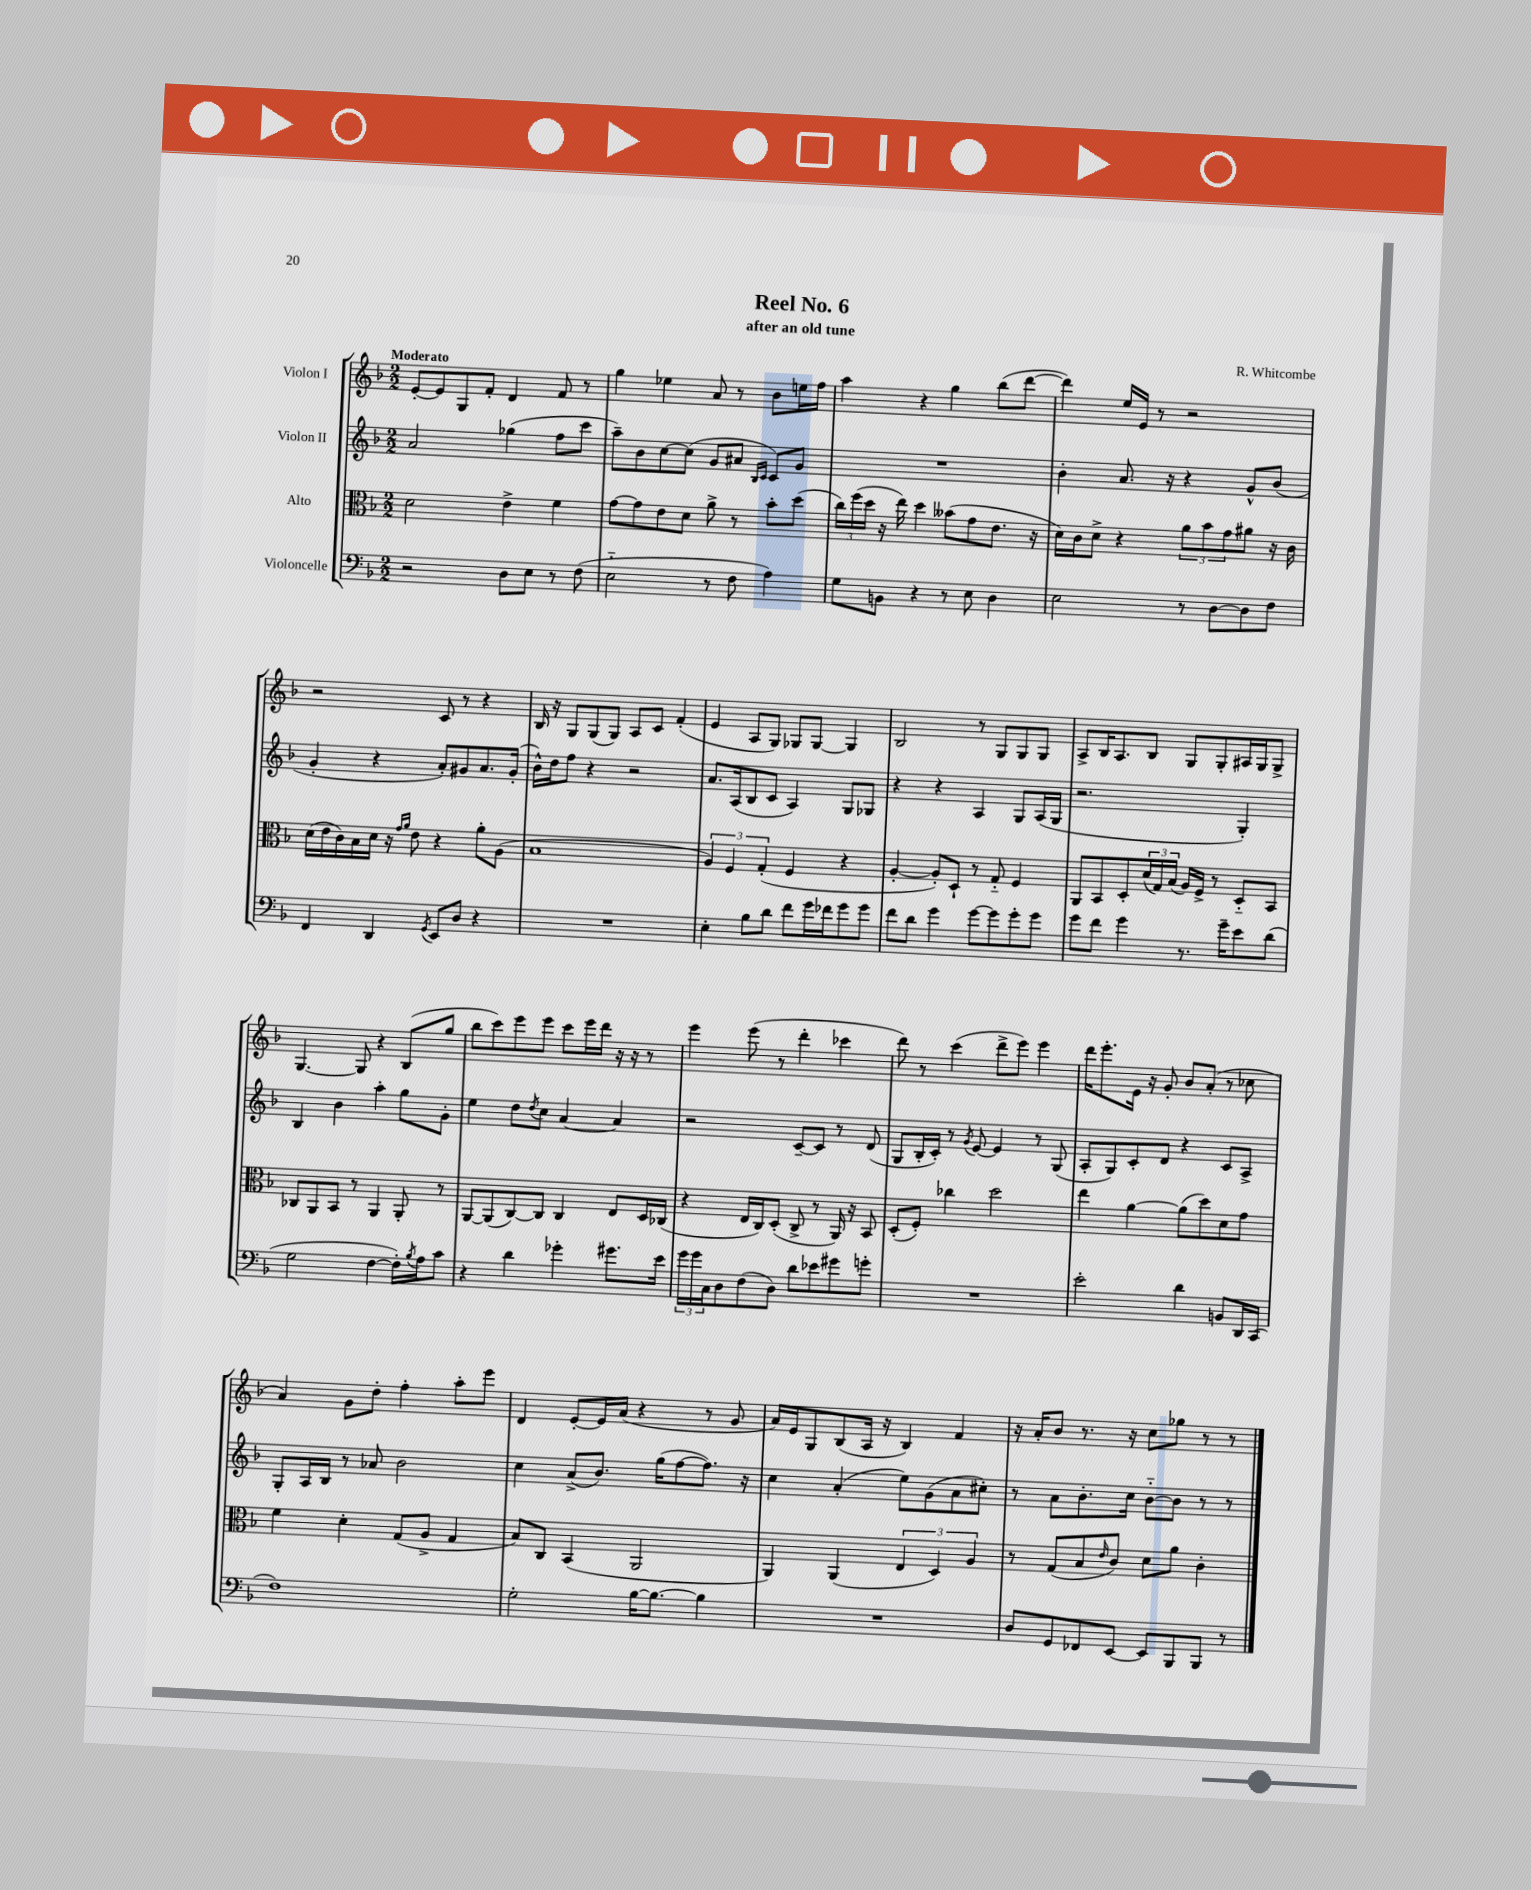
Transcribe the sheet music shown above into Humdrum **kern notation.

**kern	**kern	**kern	**kern
*part4	*part3	*part2	*part1
*staff4	*staff3	*staff2	*staff1
*I"Violoncelle	*I"Alto	*I"Violon II	*I"Violon I
*clefF4	*clefC3	*clefG2	*clefG2
*k[b-]	*k[b-]	*k[b-]	*k[b-]
*M2/2	*M2/2	*M2/2	*M2/2
=1	=1	=1	=1
!	!	!	!LO:TX:a:B:t=Moderato
2r	2d\	2a/	[8e'/L
.	.	.	8e/]
.	.	.	8G/
.	.	.	8f'/J
8D\L	4e^\	(4gg-X\	4d/
8E\J	.	.	.
8r	4f\	8ff\L	8f/
(8F\	.	8ccc\J	8r
=2	=2	=2	=2
2E\	[8g\L	8aa~\L)	4gg\
.	8g\]	8b-\	.
.	8e\	[8cc\	4ee-X\
.	8d\J	(8cc\J]	.
8r	8a^\	8g/L	8a/
8F\	8r	8a#X/J	8r
.	.	16qqB-/LL	.
.	.	16qqc/JJ	.
4A\)	8b-'\L	8c/L)	8b-\L
.	(8dd\J	8g/J	16een\L
.	.	.	16ff\JJ
=3	=3	=3	=3
8G\L	24cc\LL)	1r	4aa\
.	(24ff\	.	.
.	24dd\JJ	.	.
8BBn\J	16r	.	.
.	16ee\)	.	.
4r	4dd\	.	4r
8r	(8b--X\L	.	4gg\
8E\	8g\	.	.
4D\	8.e\J	.	(8bb-\L
.	.	.	[8ddd\J
.	16r	.	.
=4	=4	=4	=4
2E\	16d\LL)	4b-'\	4ddd\])
.	16c\J	.	.
.	8d^\J	.	.
.	4r	8.a/	16ee/LL
.	.	.	16e/JJ
.	.	.	8r
.	.	16r	.
8r	12a\L	4r	2r
.	12b-\	.	.
[8D\L	.	.	.
.	12g\	.	.
8D\]	8a#X\J	8g^^/L	.
8F\J	16r	(8b-/J	.
.	16c\	.	.
!!LO:LB:g=z
=5	=5	=5	=5
4FF/	(16d\LL	4g'/	2r
.	16e\	.	.
.	16c\)	.	.
.	16B-\	.	.
4DD/	16d\JJ	4r	.
.	16r	.	.
.	16qqg/LL	.	.
.	16qqa/JJ	.	.
.	8e\	.	.
8qGG/	.	.	.
8EE/L	4r	8a'/L)	8c/
8D/J	.	8g#X/	8r
4r	8a'\L	8.a/	4r
.	(8A\J	.	.
.	.	(16g#'/Jk	.
=6	=6	=6	=6
1r	1B-	16b-^^\LL)	16B-/
.	.	16dd\J	16r
.	.	8ff\J	8G/L
.	.	4r	(8G/
.	.	.	8G/J)
.	.	2r	8A/L
.	.	.	8c/J
.	.	.	(4f'/
=7	=7	=7	=7
4E'\	6A/)	8.a/L	4e/
.	6F/	.	.
.	.	(16A/k	.
8B-\L	.	8B-/	8A/L
.	(6G'/	.	.
8d\J	.	8c/J	8G/J)
8f\L	4F/	4A/)	8G-X/L
16g\L	.	.	[8G-/J
16f-X\J	.	.	.
8g\	4r	8G/L	4G-/]
8g\J	.	8G-X/J	.
=8	=8	=8	=8
8f\L	[4A'/	4r	2B-/
8d\J	.	.	.
4g\	8A'/L])	4r	.
.	8D`/J	.	.
[8g\L	8r	4A/	8r
8g\]	8G/	.	8G/L
8g'\	4F/	8G/L	8G/
8g\J	.	(16A/L	8G/J
.	.	16G/JJ	.
=9	=9	=9	=9
8g\L	8AA/L	2.r	8A^/L
8f\J	8BB-/	.	16B-/K
.	.	.	8.A/
4g\	8D'/	.	.
.	(24d/L	.	8B-/J
.	24G/)	.	.
.	(24B-/JJ	.	.
8.r	16A/LL)	.	8G/L
.	16F^/JJ	.	.
.	8r	.	8G'/
16g~\KL	.	.	.
8e\	8D/L	4G'/)	16A#X/L
.	.	.	16G/J
(8d\J	8BB-/J	.	8G^/J
!!LO:LB:g=z
=10	=10	=10	=10
2G\	8C-X/L	4B-/	[4.G/
.	8AA/	.	.
.	8BB-/J	4b-\	.
.	8r	.	8G/]
[4F\	4AA/	4aa'\	4r
16F'\LL])	8AA'/	8gg\L	(8B-/L
8qB-/	.	.	.
16A\J	.	.	.
8c\J	8r	8g'\J	8gg/J
=11	=11	=11	=11
4r	[8AA/L	4ee\	8bb-\L
.	(8AA/]	.	8ccc\)
4d\	[8C/)	8dd\L	8eee\
.	.	8qdd/	.
.	8C/J]	8cc\J	8eee\J
4g-X'\	4C/	[4a/	8ccc\L
.	.	.	16eee\L
.	.	.	16ddd\JJ
8.g#X\L	8E/L	4a/]	16r
.	.	.	16r
.	16D/L	.	8r
16e\Jk	(16C-X/JJ	.	.
=12	=12	=12	=12
24g\LL	4r	2r	4eee\
24g\	.	.	.
24C\J	.	.	.
8D\	.	.	.
(8F\	16E/LL	.	(8eee\
.	16C/J)	.	.
8D\J)	(8D'/J	.	8r
8d\L	8C^/	[8c~/L	4ddd'\
8e-X\	8r	8c/J]	.
8g#X\	16AA/)	8r	4ccc-X\
.	16r	.	.
8gn'\J	8BB-/	(8d/	.
=13	=13	=13	=13
1r	(8D'/L	8G/L	8ddd\)
.	8F'/J)	16B-'/L	8r
.	.	16c'/JJ)	.
.	4cc-X\	8r	(4ccc\
.	.	8qg/	.
.	.	[8e/	.
.	2dd\	4e/]	8ddd^\L
.	.	.	8eee\J)
.	.	8r	4eee\
.	.	(8G/	.
=14	=14	=14	=14
2e'\	4ee\	8A'/L	16ddd\KL
.	.	.	8.eee'\
.	.	8G/)	.
.	[4a\	8c'/	16e\Jk
.	.	.	16r
.	.	8d/J	8g'/
4d\	(8a\L]	4r	8b-/L
.	8dd\)	.	(8a'/J
8BBn/L	8d\	8c/L	8r
16DD/L	8g\J	8A^/J	8cc-X\
(16CC/JJ	.	.	.
!!LO:LB:g=z
=15	=15	=15	=15
1F)	4f\	8G'/L	4a/)
.	.	16A/L	.
.	.	16B-/JJ	.
.	4d'\	8r	8g\L
.	.	8a-X/	8dd'\J
.	(8G/L	2b-\	4ff'\
.	8A^/J	.	.
.	4G/	.	8aa'\L
.	.	.	8eee\J
=16	=16	=16	=16
2G'\	8B-/L)	4cc\	4d/
.	8C/J	.	.
.	(4BB-/	(8a^/L	[8e'/L
.	.	8.b-/J)	16e/L]
.	.	.	(16a/JJ
[16B-\KL	2AA/	.	4r
8.B-\J_	.	(16gg\KL	.
.	.	[8ff\	.
4B-\]	.	8.ff\J])	8r
.	.	.	8g/
.	.	16r	.
=17	=17	=17	=17
1r	4AA/)	4cc\	16a/LL)
.	.	.	16e/J
.	.	.	8G/
.	(4AA/	(4a'/	(8B-/
.	.	.	16A/Jk
.	.	.	16r
.	6E/	8ee\L)	4B-/)
.	.	(8g\	.
.	6D/)	.	.
.	.	8a\	4f/
.	6A/	.	.
.	.	8cc#X'\J)	.
=18	=18	=18	=18
8D/L	8r	8r	16r
.	.	.	16a'/KL
8GG/	(8G/L	8a\L	8b-/J
8FF-X/	8B-/	8.b-'\	8.r
.	16qqe/	.	.
[8EE/J	8c/J)	.	.
.	.	16cc\Jk	16r
8EE/L]	8d\L	[8b-\L	8cc\L
8BBB-/	8a\J	8b-\J]	8gg-X\J
8BBB-/J	4c'\	8r	8r
8r	.	8r	8r
==	==	==	==
*-	*-	*-	*-
